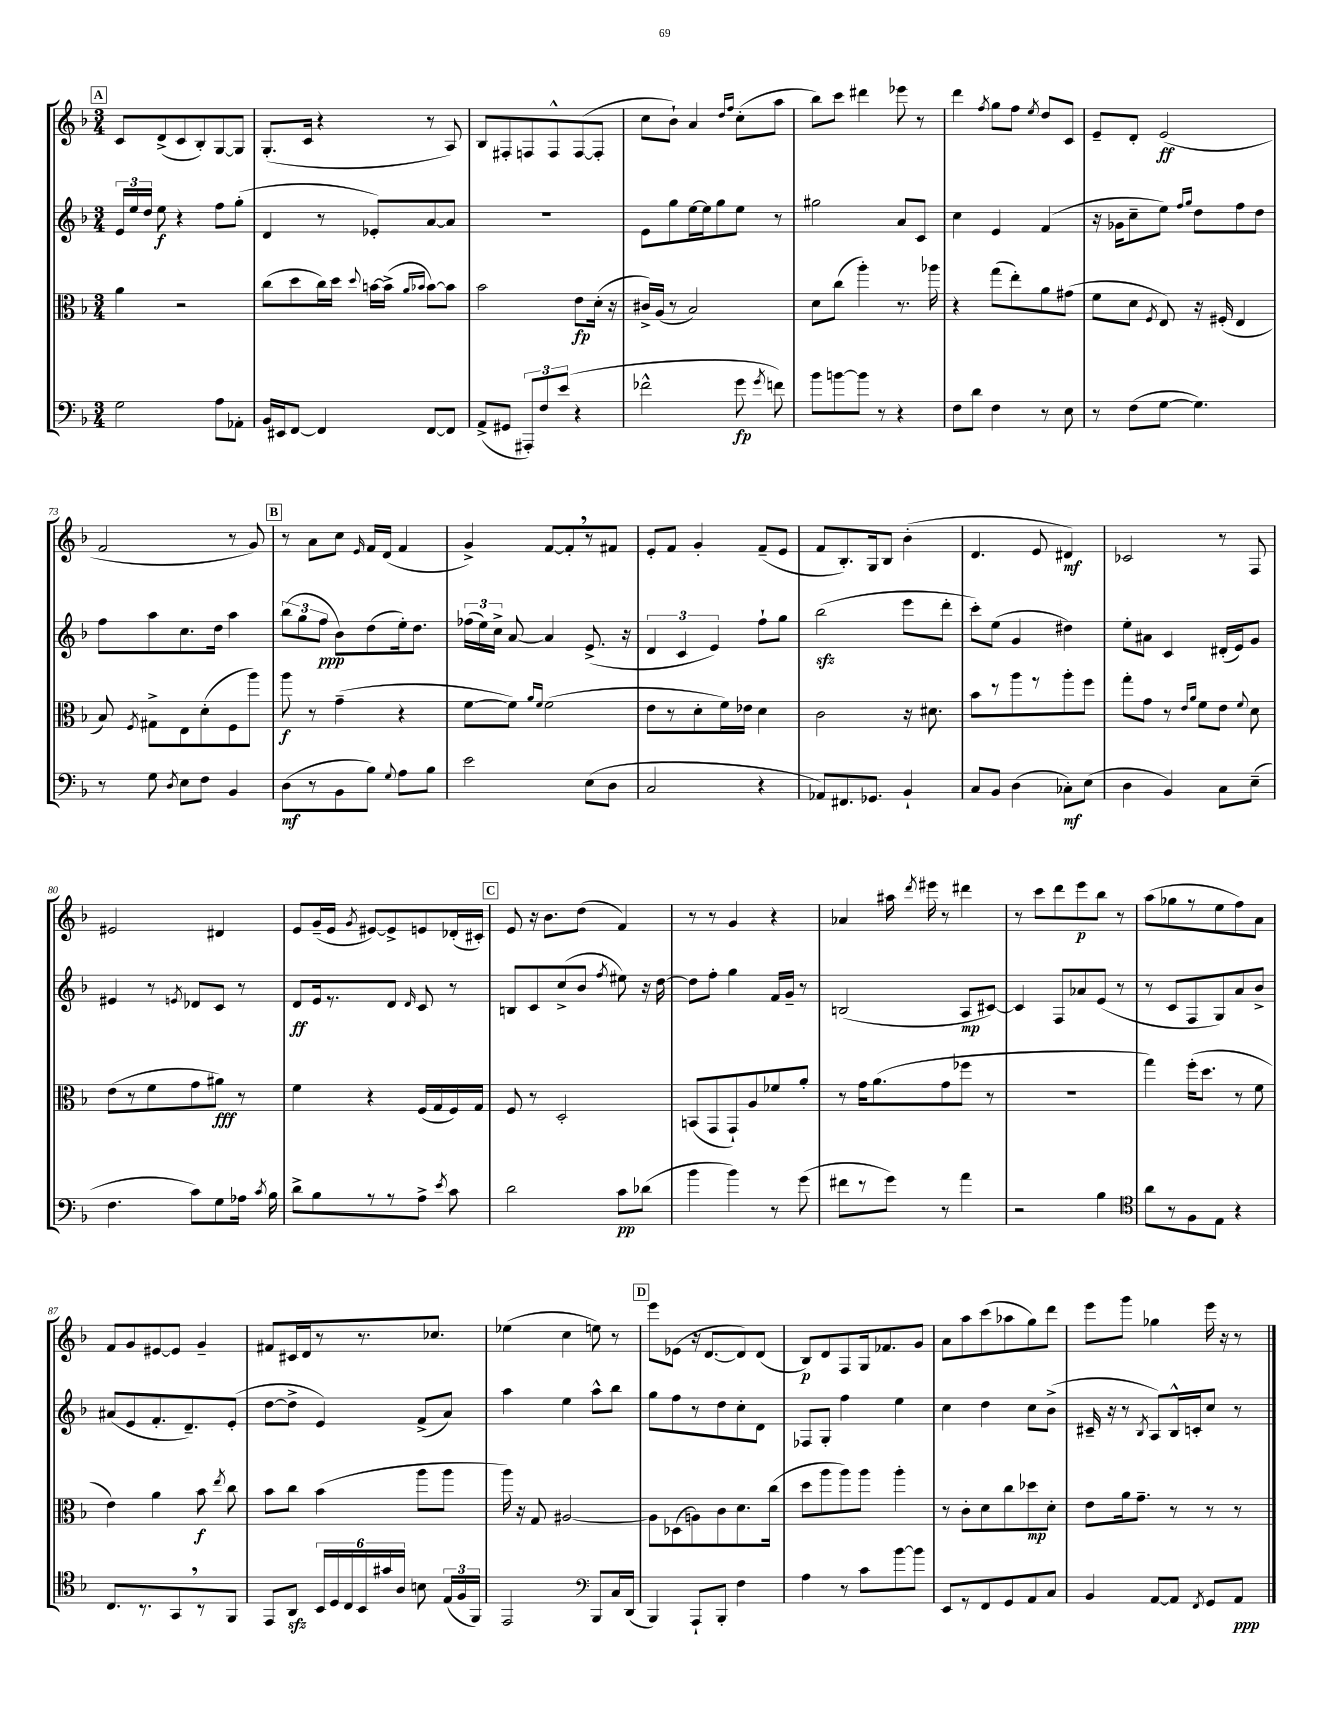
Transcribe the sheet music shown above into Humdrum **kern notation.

**kern	**kern	**kern	**kern
*staff4	*staff3	*staff2	*staff1
*clefF4	*clefC3	*clefG2	*clefG2
*k[b-]	*k[b-]	*k[b-]	*k[b-]
*M3/4	*M3/4	*M3/4	*M3/4
2G	4a	24e	8c
.	.	24ee	.
.	.	24dd	.
.	.	8ee	(8d^
.	2r	4r	8c
.	.	.	8B-')
8A	.	8ff	[8G
8AA-'	.	(8gg'	8G]
=	=	=	=
16BB-	(8cc	4d	(8.G'
16EE#	.	.	.
[8FF	8dd	.	.
.	.	.	16c
4FF]	16cc)	8r	4r
.	16dd	.	.
.	8qqdd	.	.
.	[16b	8e-')	.
.	(16b^]	.	.
.	16qqa	.	.
.	16qqb-	.	.
[8FF	[8b-)	[8a	8r
8FF]	8b-]	8a]	8A)
=	=	=	=
(8AA^	2b-	2.r	8B-
8GG#	.	.	8F#'
12AAA#')	.	.	8F
12F	.	.	.
.	.	.	8F^^
(12e	.	.	.
4r	8e	.	([8F
.	(16d'	.	8F']
.	16r	.	.
=	=	=	=
2f-^^	16c#^)	8e	8cc
.	(16A	.	.
.	8r	8gg	8b-`)
.	2B-)	[16ee	4a
.	.	16ee]	.
.	.	8gg	.
.	.	.	16qqdd
.	.	.	16qqff
8g	.	8ee	(8cc'
8qg	.	.	.
8f)	.	8r	8aa
=	=	=	=
8b-	8d	2gg#	8bb-)
[8b	(8cc	.	8ccc
8b]	4aa')	.	4ddd#
8r	.	.	.
4r	8.r	8a	8eee-
.	.	8c	8r
.	16aa-	.	.
=	=	=	=
8F	4r	4cc	4ddd
8d	.	.	.
.	.	.	8qff
4F	(8gg	4e	8gg
.	8ee')	.	8ff
.	.	.	8qee
8r	8a	(4f	8dd
8E	(8g#	.	8c
=	=	=	=
8r	8f	16r	8e~
.	.	16g-	.
(8F	8d	8cc~	8d'
.	8qF	.	.
[8G	8E)	8ee)	(2e
.	.	16qqff	.
.	.	16qqgg	.
4.G])	16r	8dd	.
.	(16F#'	.	.
.	4E	8ff	.
.	.	8dd	.
=	=	=	=
8r	8B-)	8ff	2f
.	8qF	.	.
8G	8G#^	8aa	.
8qD	.	.	.
8E	8E	8.cc	.
8F	(8d'	.	.
.	.	16dd	.
4BB-	8F	4aa	8r
.	8aa)	.	8g)
=	=	=	=
(8D	8aa	(12bb-	8r
.	.	12gg	.
8r	8r	.	8a
.	.	12ff	.
8BB-	(4g~	8b-)	8cc
.	.	.	16qqe
8B-)	.	(8dd	16f
.	.	.	(16d
8qqG	.	.	.
8A	4r	16ee')	4f
.	.	8.dd	.
8B-	.	.	.
=	=	=	=
2e	[8f	(24ff-	4g^)
.	.	24ee)	.
.	.	24cc^	.
.	8f])	[8a	.
.	16qqa	.	.
.	16qqf	.	.
.	(2f	4a]	[8f
.	.	.	8f']
(8E	.	(8.e^	8r
8D	.	.	8f#
.	.	16r	.
=	=	=	=
2C	8e	6d	8e'
.	8r	.	8f
.	.	6c	.
.	8d'	.	4g'
.	.	6e)	.
.	16f)	.	.
.	16e-	.	.
4r	4d	8ff`	(8f~
.	.	8gg	8e
=	=	=	=
8AA-)	2c	(2bb-	8f
8.FF#	.	.	8.B-')
8.GG-	.	.	16G
.	.	.	8B-
4BB-`	16r	8eee	(4b-'
.	8.d#	.	.
.	.	8ddd'	.
=	=	=	=
8C	8b-	8ccc')	4.d
8BB-	8r	(8ee	.
(4D	8aa	4g	.
.	8r	.	8e
8C-')	8aa'	4dd#)	4d#)
(8E	8ff	.	.
=	=	=	=
4D	8gg'	8ee'	2c-
.	8g	8a#	.
4BB-)	8r	4c	.
.	16qqe	.	.
.	16qqa	.	.
.	8f	.	.
8C	8e	(16d#'	8r
.	.	16e)	.
.	8qqf	.	.
(8E~	8d	8g	8F
=	=	=	=
4.F	(8e	4e#	2e#
.	8r	.	.
.	8f	8r	.
.	.	8qe	.
8c)	8g	8d-	.
8G	8a#)	8c	4d#
16A-	8r	8r	.
8qc	.	.	.
16B-	.	.	.
=	=	=	=
8d^	4f	8d	8e
8B-	.	16e	(16g~
.	.	8.r	16e
.	.	.	8qg
8r	4r	.	[8e#)
8r	.	8d	8e#^]
.	.	16qqd	.
8A^	(16F	8c	8e
.	16G	.	.
8qe	.	.	.
8c	16F)	8r	(16d-'
.	16G	.	16c#')
=	=	=	=
2d	8F	8B	8e
.	8r	8c	16r
.	.	.	8.b-
.	2D'	(8cc^	.
.	.	8b-	(8dd
.	.	8qff	.
8c	.	8ee#)	4f)
(8d-	.	16r	.
.	.	[16dd	.
=	=	=	=
4b-	(8BB	8dd]	8r
.	8GG	8ff'	8r
4b-)	8GG`)	4gg	4g
.	8A	.	.
8r	8f-	16f	4r
.	.	16g~	.
(8g	8a'	8r	.
=	=	=	=
8f#	8r	(2B	4a-
8r	16g	.	.
.	(8.a	.	.
8g)	.	.	16aa#
.	.	.	8qddd
.	.	.	16eee#
8r	8g	.	8r
4a	8ff-	8A	4ddd#
.	8r	[8c#)	.
=	=	=	=
2r	2.r	4c#]	8r
.	.	.	8ccc
.	.	8F	8ddd
.	.	8a-	8eee
4B-	.	(8e	8bb-
.	.	8r	8r
=	=	=	=
*clefC4	*	*	*
8a	4gg)	8r	(8aa
8r	.	8c	8gg-
8F	(16ff'	8F	8r
.	8.dd	.	.
8E	.	8G)	8ee
4r	8r	8a	8ff)
.	8f	8b-^	8a
=	=	=	=
8.C	4e)	(8a#	8f
.	.	8e	8g
8.r	.	.	.
.	4a	8.f'	[8e#
8GG	.	.	8e#]
.	.	8.d~)	.
8r	8b-	.	4g~
.	8qee	.	.
8FF	8cc	(8e'	.
=	=	=	=
8EE	8b-	[8dd	8f#
8AA	8cc	8dd^]	16c#
.	.	.	16d
24BB-	(4b-	4e)	8r
24D	.	.	.
24C	.	.	.
24BB-	.	.	8.r
24g#	.	.	.
24A	.	.	.
8B	8aa	(8f^	.
.	.	.	8.cc-
(24E	8aa	8a)	.
24F	.	.	.
24FF)	.	.	.
=	=	=	=
2EE	16aa)	4aa	(4ee-
.	16r	.	.
.	8G	.	.
.	[2A#	4ee	4cc
*clefF4	*	*	*
8BBB-	.	8aa^^	8ee)
16C	.	8bb-	8r
(16DD	.	.	.
=	=	=	=
4BBB-)	8A#]	8gg	8eee
.	(8D-	8ff	(8e-
8AAA`	8A)	8r	16r
.	.	.	[8.d
8BBB-'	8c	8dd	.
4F	8.d	8cc'	8d])
.	.	8d	(8d
.	(16cc	.	.
=	=	=	=
4A	8dd	8F-	8B-)
.	8aa	8G'	8d
8r	8aa)	4ff	8F
8c	8aa	.	16G
.	.	.	8.f-
[8b-	4aa'	4ee	.
8b-]	.	.	8g
=	=	=	=
8EE	8r	4cc	8a
8r	8c'	.	8aa
8FF	8d	4dd	(8ccc
8GG	8cc	.	8aa-
8AA	8dd-	8cc	8gg)
8C	8d'	(8b-^	8ddd
=	=	=	=
4BB-	8e	16c#~	8eee
.	.	16r	.
.	16a	8r	8ggg
.	8.g~	.	.
.	.	8qB-	.
[8AA	.	8A)	4gg-
8AA]	8r	16B-^^	.
.	.	16c'	.
8qFF	.	.	.
8GG	8r	8cc	16eee
.	.	.	16r
8AA	8r	8r	8r
==	==	==	==
*-	*-	*-	*-
